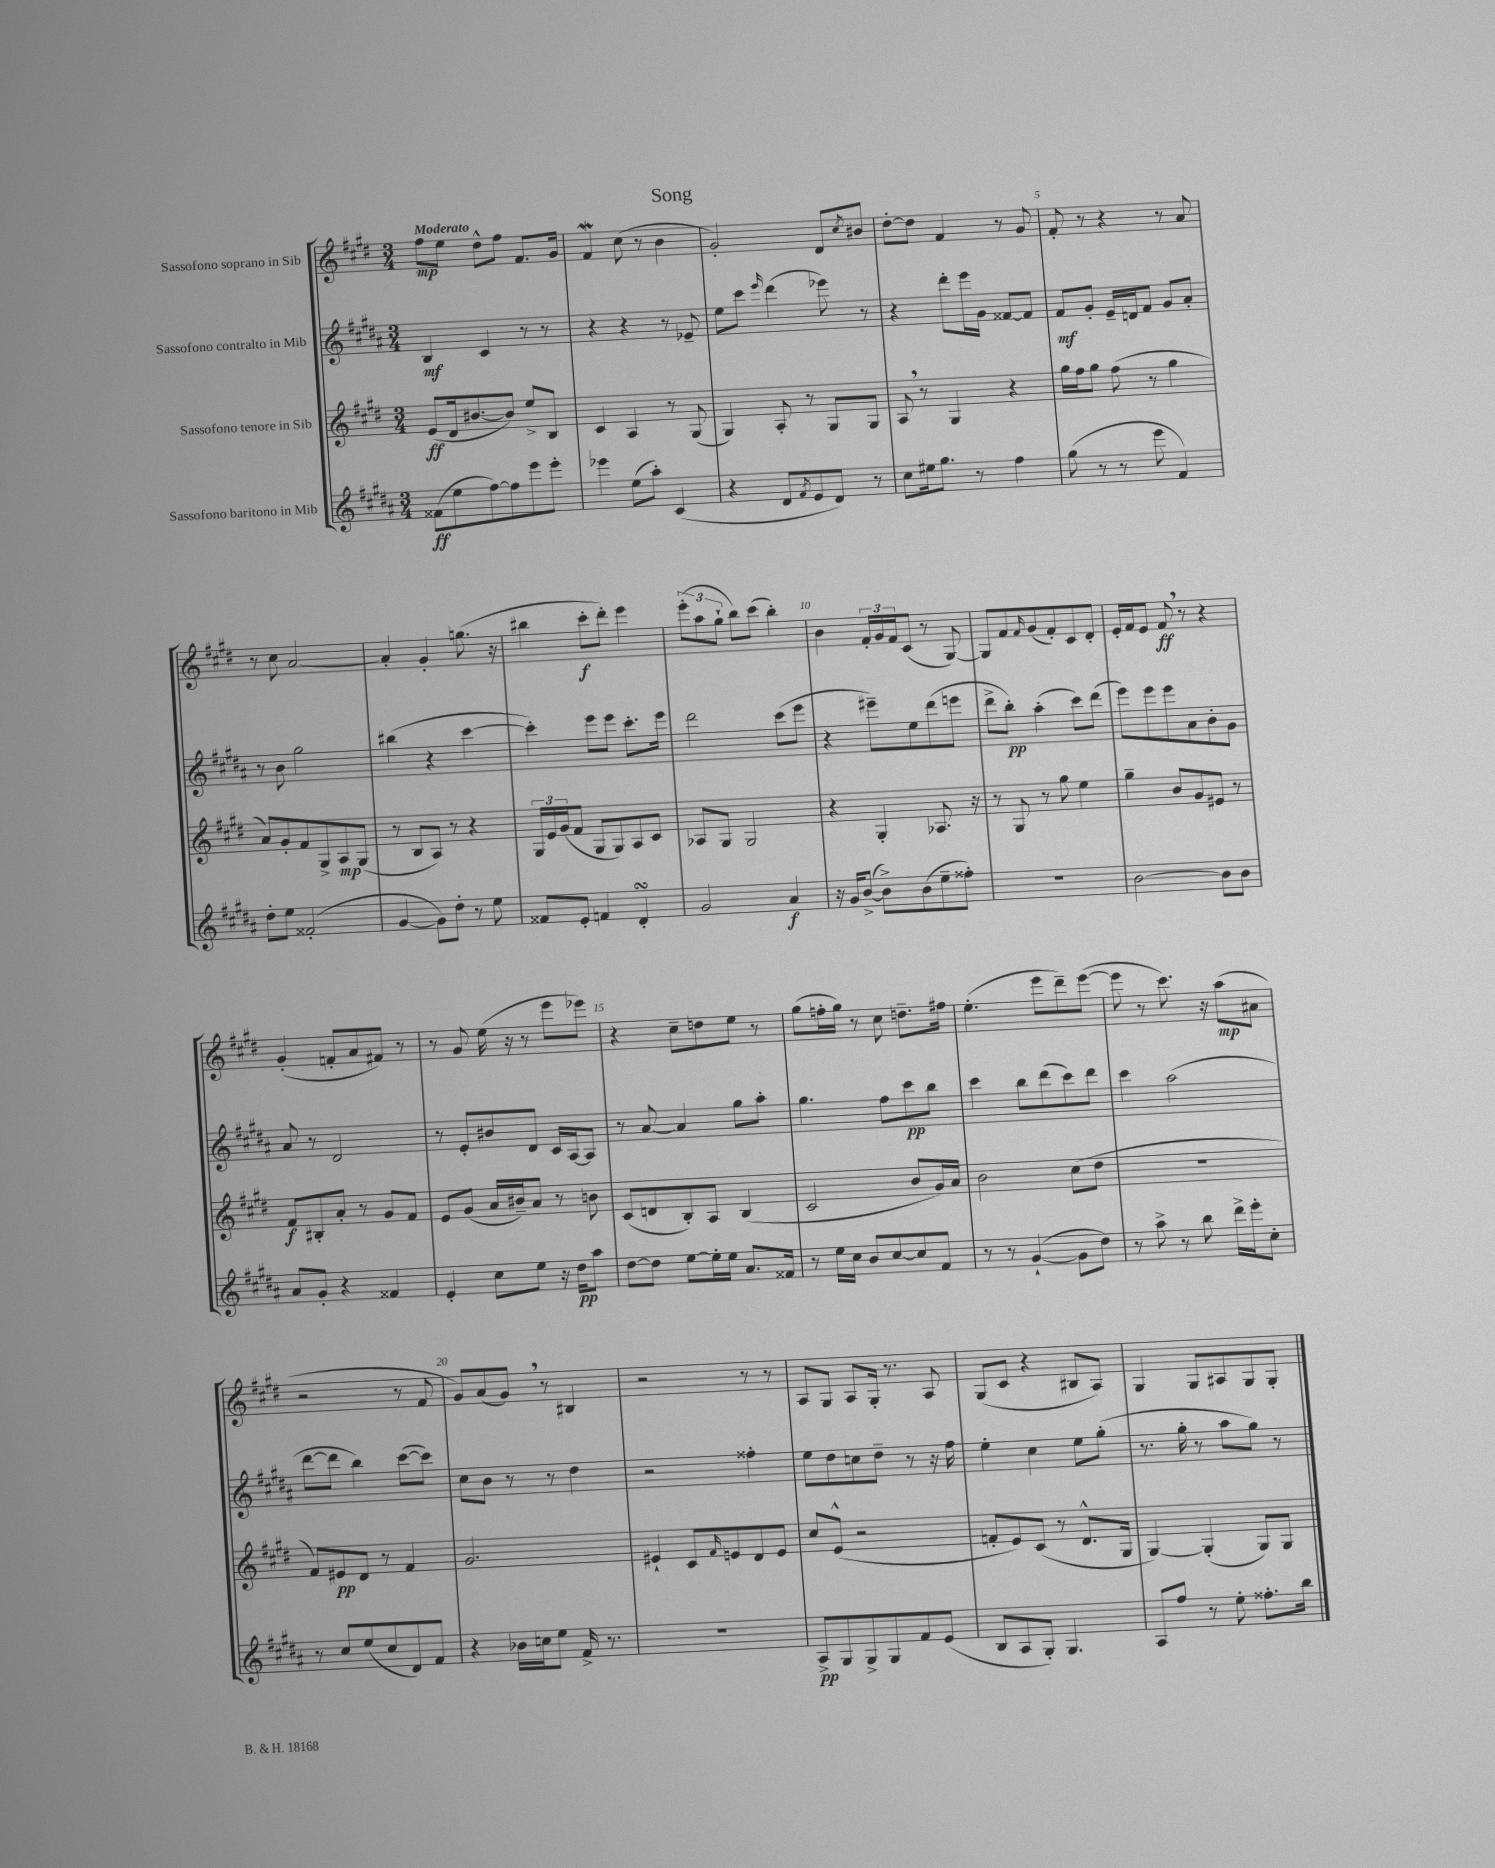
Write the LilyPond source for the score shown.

\header { title = "Song" }
<<
\new StaffGroup <<
\new Staff = "s0" \with { instrumentName = "Sassofono soprano in Sib" } {
    \clef treble \key e \major \numericTimeSignature \time 3/4 \tempo "Moderato"
    fis''8\mp e''8 dis''8-^ fis''8 fis'8. gis'16 |
    fis'4\mordent cis''8( r8 b'4 |
    gis'2-.) dis'8 \acciaccatura { cis''8 } bis'8 |
    dis''8~-. dis''8 fis'4 r8 gis'8 |
    fis'8-. r8 r4 r8 a'8 |
    r8 cis''8 a'2~ |
    a'4-. gis'4-. g''8.( r16 |
    bis''4 cis'''8-.\f dis'''8-.) e'''4 |
    \tuplet 3/2 { e'''8-.( a''8 gis''8-! } b''8) cis'''8( b''4-.) |
    b'4 \tuplet 3/2 { fis'16-. gis'16 fis'16 } cis'8( r8 gis8~) |
    gis8 fis'8 \grace { fis'16 } gis'8( fis'8-.) cis'8 dis'8-. |
    e'16-. fis'16 e'8 fis'8\ff \breathe r8 r4 |
    gis'4-.( f'8-. a'8 fis'8) r8 |
    r8 gis'8 e''16( r16 r8 e'''8 ees'''8) |
    r4 cis''8-- d''8 e''8 r8 |
    gis''8( f''16-. gis''16) r8 cis''8 d''8.-- fis''16 |
    e''4.-.( e'''8 dis'''8--) e'''8~( |
    e'''8 r8 cis'''8.) r16 a''8\mp( ais'8 |
    r2 r8 fis'8 |
    gis'8) a'8( gis'8) \breathe r8 bis4 |
    r2 r8 r8 |
    a8 gis8 a8 gis16-. r8. a8 |
    gis8( cis'8 r4 bis8 a8) |
    gis4 gis8 ais8 gis8 gis8-. \bar "|." |
}
\new Staff = "s1" \with { instrumentName = "Sassofono contralto in Mib" } {
    \clef treble \key b \major \numericTimeSignature \time 3/4
    b4\mf cis'4 r8 r8 |
    r4 r4 r8 ees'8-- |
    e''8 cis'''8 \grace { e'''16 } dis'''4( ees'''8) r8 |
    r4 dis'''8-. e'''16 gis'16 fisis'8~ fisis'8 |
    fis'8\mf gis'8-. e'16-- d'16 fis'8 gis'8 ais'8-. |
    r8 b'8 gis''2 |
    bis''4( r4 cis'''4~ |
    cis'''4-.) e'''8 e'''8 cis'''8.-. e'''16 |
    dis'''2 cis'''8( e'''8 |
    r4 eis'''8--) e''8 dis'''8( e'''8 |
    dis'''8-> b''8-.\pp) ais''4-.( cis'''8) dis'''8( |
    e'''8) e'''8 e'''8 ais'8 b'8-. gis'8 |
    ais'8 r8 dis'2 |
    r8 e'8-. bis'8 dis'8 cis'16 ais16~ ais8 |
    r8 ais'8~ ais'4 gis''8 ais''8-. |
    gis''4. fis''8 cis'''8\pp b''8 |
    cis'''4 b''8 dis'''8( cis'''8) dis'''8 |
    cis'''4 ais''2( |
    dis'''8~ dis'''8 b''4) cis'''8~( cis'''8) |
    cis''8 b'8 r8 r8 dis''4 |
    r2 fisis''4-. |
    e''8 dis''8 c''8 dis''8-- r8 r16 fis''16 |
    e''4-. cis''4 e''8 gis''8-.( |
    r8. gis''16-. r8 ais''8 gis''8) r8 \bar "|." |
}
\new Staff = "s2" \with { instrumentName = "Sassofono tenore in Sib" } {
    \clef treble \key e \major \numericTimeSignature \time 3/4
    e'8\ff( dis'16 bis'8.~ bis'8) e''8-> b8 |
    cis'4 a4 r8 gis8( |
    gis4) a8-. r8 gis8 gis8 |
    a8 \breathe r8 gis4 r4 |
    gis''16 fis''16 gis''8 fis''8( r8 gis''4 |
    a'8) gis'8-. fis'8 gis8-> a8\mp gis8( |
    r8 b8 a8) r8 r4 |
    \tuplet 3/2 { gis16 e'16 gis'16( } fis'8 gis8 gis8) a8 cis'8 |
    aes8 gis8 gis2 |
    r4 gis4-. aes8. r16 |
    r8 gis8 r8 gis''8 e''4 |
    gis''4-- b'8 gis'8 eis'8 r8 |
    fis'8\f bis8-. a'8-. r8 gis'8 fis'8 |
    e'8 gis'8( a'16 bis'16--) a'8 r8 b'8 |
    cis'8( d'8 b8-.) a8 b4( |
    cis'2 b'8 gis'16) a'16 |
    b'2 cis''8( dis''8 |
    R2. |
    fis'8) eis'8\pp dis'8 r8 fis'4 |
    gis'2. |
    eis'4-! cis'8 \grace { fis'16 } e'8 dis'8 e'8 |
    cis''8 e'8-^( r2 |
    f'8-. e'8) cis'8( r8 dis'8.-^ gis16 |
    gis4~) gis4-.( gis8) gis8 \bar "|." |
}
\new Staff = "s3" \with { instrumentName = "Sassofono baritono in Mib" } {
    \clef treble \key b \major \numericTimeSignature \time 3/4
    fisis'8\ff( e''8 fis''8~) fis''8 e'''8 e'''8-. |
    ees'''4 e''8( ais''8-.) cis'4( |
    r4 dis'8 \acciaccatura { fis'8 } e'8 dis'8) r8 |
    cis''8 eis''16 gis''8. r8 fis''4 |
    gis''8( r8 r8 e'''8 fis'4) |
    dis''8-. e''8 fisis'2-.( |
    gis'4~ gis'8) dis''8-. r8 e''8 |
    fisis'8 e'8-. f'4 dis'4-.\turn |
    gis'2 ais'4\f |
    r16 gis'16 b'8~->( b'8->) b'8( e''8-- fisis''8-.) |
    R2. |
    b'2~ b'8 b'8 |
    ais'8 gis'8-. r4 fisis'4 |
    e'4-. cis''8 e''8 r16 dis''16\pp ais''8 |
    dis''8~ dis''8 e''8~ e''16-. e''16 ais'8. fisis'16 |
    r8 e''16 cis''16 b'8 cis''8~ cis''8 fis'8 |
    r8 r8 gis'4~-!( gis'8 dis''8) |
    r8 ais''8-> r8 b''8 dis'''16-> e'''16-. cis''8-. |
    r8 cis''8 e''8( cis''8 dis'8) fis'8 |
    r4 bes'16 c''16 e''8 fis'16-> r8. |
    R2. |
    ais8->\pp gis8 gis8-> gis8 fis'8 e'8( |
    b8 ais8 gis8-.) gis4. |
    ais8 fis''8 r8 e''8-. fisis''8.-. b''16 \bar "|." |
}
>>
>>
\layout { \context { \Score \override BarNumber.break-visibility = ##(#f #t #t) barNumberVisibility = #(every-nth-bar-number-visible 5) } }
